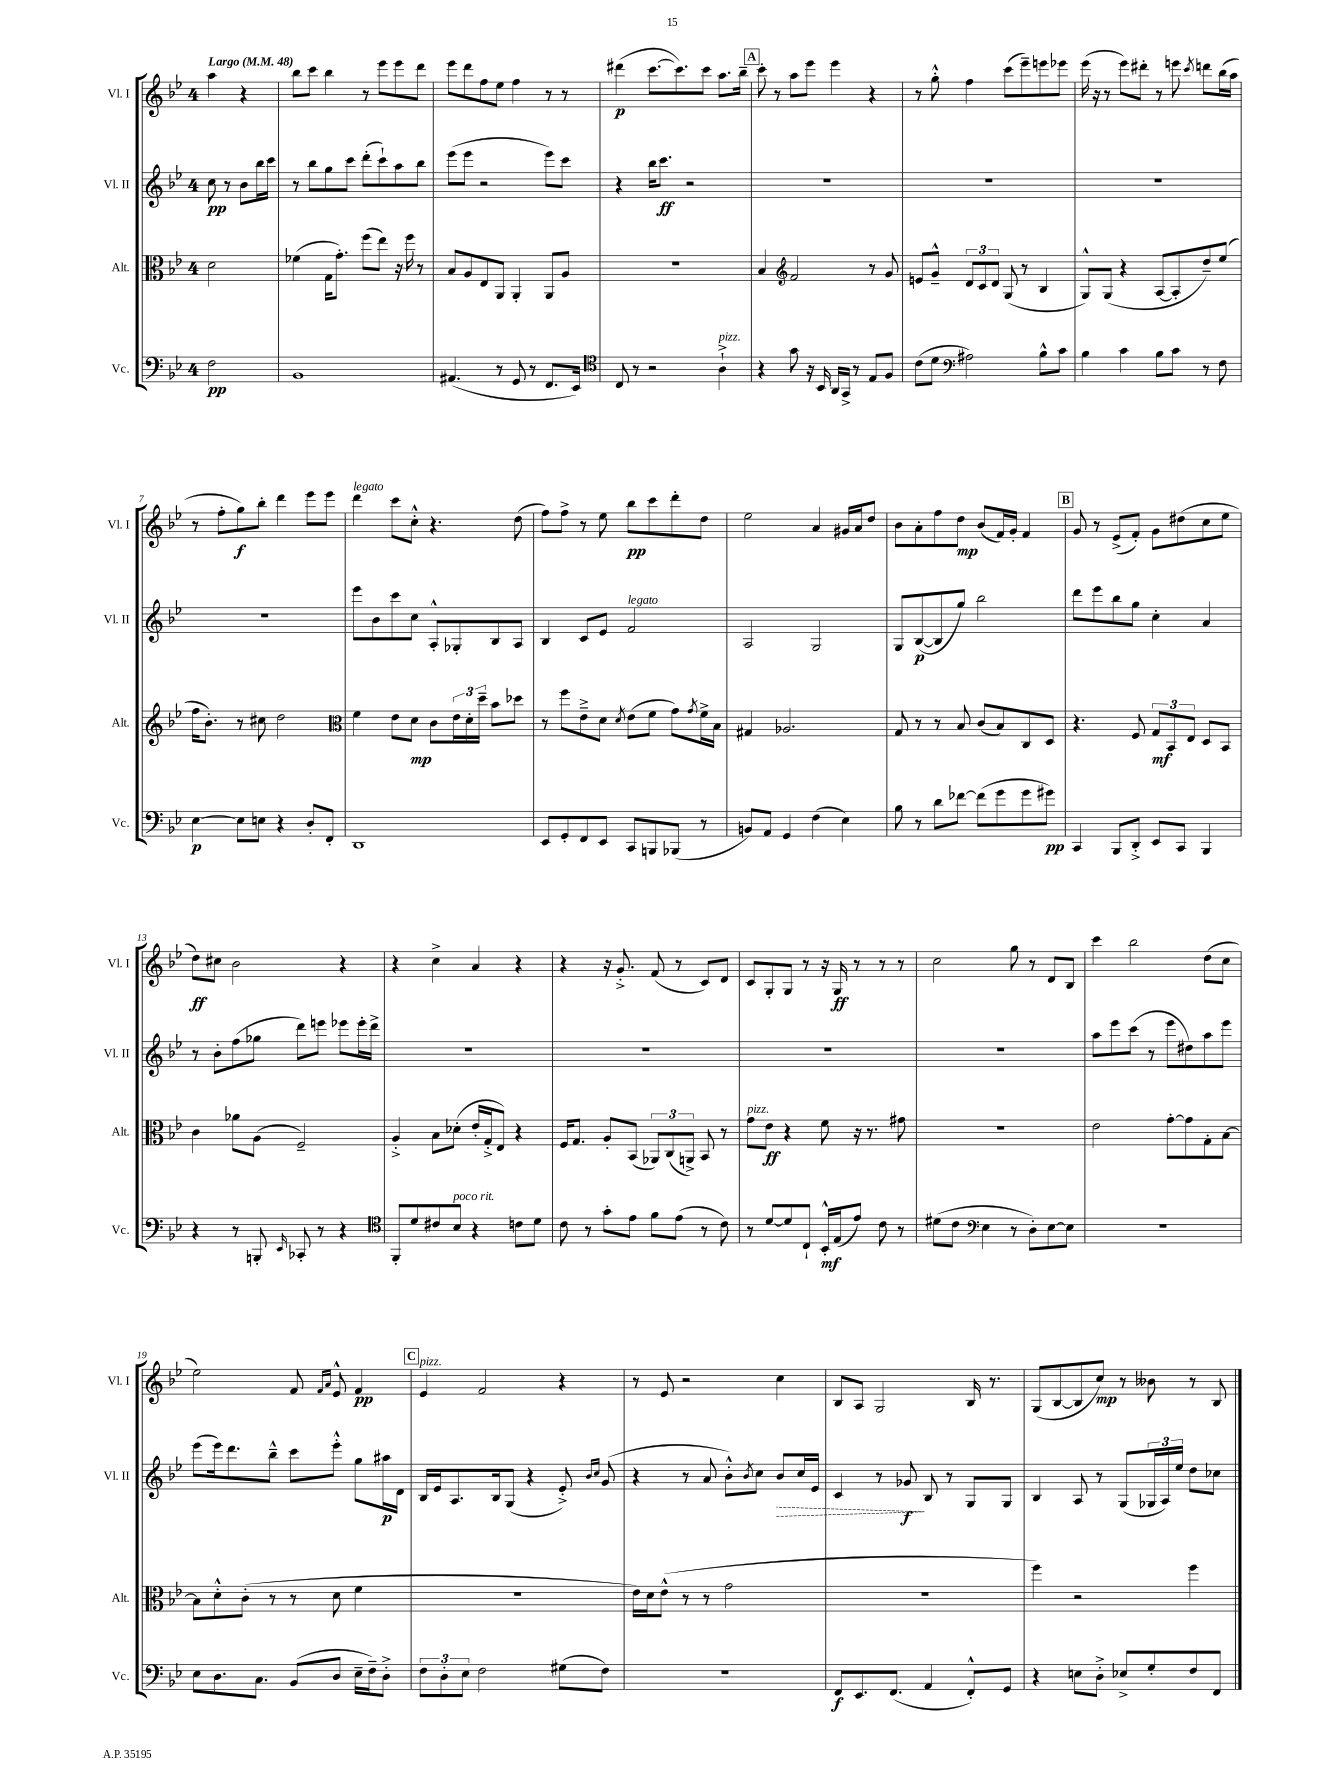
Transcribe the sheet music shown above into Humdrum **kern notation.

**kern	**dynam	**kern	**dynam	**kern	**dynam	**kern	**dynam
*part4	*part4	*part3	*part3	*part2	*part2	*part1	*part1
*staff4	*staff4	*staff3	*staff3	*staff2	*staff2	*staff1	*staff1
*I"Vc.	*	*I"Alt.	*	*I"Vl. II	*	*I"Vl. I	*
*I'Vc.	*	*I'Alt.	*	*I'Vl. II	*	*I'Vl. I	*
*clefF4	*	*clefC3	*	*clefG2	*	*clefG2	*
*k[b-e-]	*	*k[b-e-]	*	*k[b-e-]	*	*k[b-e-]	*
*M4/4	*	*M4/4	*	*M4/4	*	*M4/4	*
*MM48	*	*MM48	*	*MM48	*	*MM48	*
=	=	=	=	=	=	=	=
!	!	!	!	!	!	!LO:TX:a:B:t=Largo	!
2F\	pp	2d\	.	8cc\	pp	4aa\	.
.	.	.	.	8r	.	.	.
.	.	.	.	8b-\L	.	4r	.
.	.	.	.	16bb-\L	.	.	.
.	.	.	.	16ccc\JJ	.	.	.
=1	=1	=1	=1	=1	=1	=1	=1
1BB-	.	(4f-X\	.	8r	.	8bb-\L	.
.	.	.	.	8bb-\L	.	8ccc\J	.
.	.	16G\KL	.	8gg\	.	4bb-\	.
.	.	8.g'\J)	.	.	.	.	.
.	.	.	.	8ccc\J	.	.	.
.	.	(8ff\L	.	(8ddd'\L	.	8r	.
.	.	8ee-\J)	.	8ccc`\)	.	8eee-\L	.
.	.	16r	.	8aa\	.	8eee-\	.
.	.	16ff\	.	.	.	.	.
.	.	8r	.	8bb-\J	.	8ddd\J	.
=2	=2	=2	=2	=2	=2	=2	=2
(4.AA#X/	.	8B-/L	.	(8eee-\L	.	8eee-\L	.
.	.	8A/	.	8eee-\J	.	8ddd\	.
.	.	8E-/	.	2r	.	8ff\	.
8r	.	8AA/J	.	.	.	8ee-\J	.
8GG/	.	4AA'/	.	.	.	4ff\	.
8r	.	.	.	.	.	.	.
8.FF/L	.	8AA/L	.	8eee-\L)	.	8r	.
.	.	8A/J	.	8ccc\J	.	8r	.
16EE-/Jk)	.	.	.	.	.	.	.
=3	=3	=3	=3	=3	=3	=3	=3
*clefC4	*	*	*	*	*	*	*
8C/	.	1r	.	4r	.	(4ddd#X\	p
8r	.	.	.	.	.	.	.
2r	.	.	.	16bb-\KL	.	[8.ccc\L	.
.	.	.	.	8.ccc\J	ff	.	.
.	.	.	.	.	.	8.ccc\])	.
.	.	.	.	2r	.	.	.
.	.	.	.	.	.	8ccc\J	.
!LO:TX:a:i:t=pizz.	!	!	!	!	!	!	!
4A`^\	.	.	.	.	.	8.aa\L	.
.	.	.	.	.	.	16bb-~\Jk	.
!!LO:REH:place=s1:t=A
=4	=4	=4	=4	=4	=4	=4	=4
4r	.	4B-/	.	1r	.	8ccc'\	.
.	.	.	.	.	.	8r	.
*	*	*clefG2	*	*	*	*	*
8g\	.	2f/	.	.	.	8aa\L	.
16r	.	.	.	.	.	8eee-\J	.
16BB-/	.	.	.	.	.	.	.
16AA/LL	.	.	.	.	.	4eee-\	.
16GG^/JJ	.	.	.	.	.	.	.
8r	.	.	.	.	.	.	.
8E-/L	.	8r	.	.	.	4r	.
8F/J	.	8g/	.	.	.	.	.
=5	=5	=5	=5	=5	=5	=5	=5
(8c\L	.	8en/L	.	1r	.	8r	.
8d\J	.	8g~^^/J	.	.	.	8gg'^^\	.
*clefF4	*	*	*	*	*	*	*
2A#X\)	.	12d/L	.	.	.	4ff\	.
.	.	12c/	.	.	.	.	.
.	.	12d/J	.	.	.	.	.
.	.	(8G/	.	.	.	(8ccc\L	.
.	.	8r	.	.	.	8eee-~\)	.
8B-^^\L	.	4B-/	.	.	.	8eeen\	.
8c\J	.	.	.	.	.	8eee-X\J	.
=6	=6	=6	=6	=6	=6	=6	=6
4B-\	.	8G^^/L)	.	1r	.	(16eee-\	.
.	.	.	.	.	.	16r	.
.	.	(8G/J	.	.	.	8r	.
4c\	.	4r	.	.	.	8eee-\L)	.
.	.	.	.	.	.	8ddd#X'\J	.
8B-\L	.	[8A/L	.	.	.	8r	.
8c\J	.	8A'/]	.	.	.	8eeen\	.
.	.	.	.	.	.	8qccc/	.
8r	.	8dd~/)	.	.	.	8dddn\L	.
8F\	.	(8ee-/J	.	.	.	(16bb-\L	.
.	.	.	.	.	.	16aa\JJ	.
!!LO:LB:g=z
=7	=7	=7	=7	=7	=7	=7	=7
[4E-\	p	16ff\KL	.	1r	.	8r	.
.	.	8.b-'\J)	.	.	.	.	.
.	.	.	.	.	.	8ff'\L	.
8E-\L]	.	8r	.	.	.	8gg\)	f
8En\J	.	8cc#X\	.	.	.	8bb-'\J	.
4r	.	2dd\	.	.	.	4ddd\	.
8D'/L	.	.	.	.	.	8eee-\L	.
8FF'/J	.	.	.	.	.	8eee-\J	.
=8	=8	=8	=8	=8	=8	=8	=8
*	*	*clefC3	*	*	*	*	*
!	!	!	!	!	!	!LO:TX:a:i:t=legato	!
1DD	.	4f\	.	8eee-\L	.	4ddd\	.
.	.	.	.	8b-\	.	.	.
.	.	8e-\L	.	8ccc\	.	8ccc\L	.
.	.	8d\J	mp	8cc\J	.	8cc'^^\J	.
.	.	8c\L	.	8A'^^/L	.	4.r	.
.	.	24e-\L	.	8G-X'/	.	.	.
.	.	24d'\	.	.	.	.	.
.	.	24dd~\JJ	.	.	.	.	.
.	.	8b-\L	.	8B-/	.	.	.
.	.	8dd-X\J	.	8A/J	.	(8dd\	.
=9	=9	=9	=9	=9	=9	=9	=9
8EE-/L	.	8r	.	4B-/	.	8ff\L)	.
8GG'/	.	8ff\L	.	.	.	8ff^\J	.
8FF/	.	8e-~^\	.	8c/L	.	8r	.
8EE-/J	.	8d\J	.	8e-/J	.	8ee-\	.
.	.	8qd/	.	.	.	.	.
!	!	!	!	!LO:TX:a:i:t=legato	!	!	!
8CC/L	.	(8e-\L	.	2f/	.	8bb-\L	pp
8BBBn/	.	8f\J	.	.	.	8ccc\	.
(8BBB-X/J	.	8g\L)	.	.	.	8ddd'\	.
.	.	8qg/	.	.	.	.	.
8r	.	16f^\L	.	.	.	8dd\J	.
.	.	16B-\JJ	.	.	.	.	.
=10	=10	=10	=10	=10	=10	=10	=10
8BBn/L)	.	4G#X/	.	2A/	.	2ee-\	.
8AA/J	.	.	.	.	.	.	.
4GG/	.	2.A-X/	.	.	.	.	.
(4F\	.	.	.	2G/	.	4a/	.
4E-\)	.	.	.	.	.	16g#X/LL	.
.	.	.	.	.	.	16a/J	.
.	.	.	.	.	.	8dd/J	.
=11	=11	=11	=11	=11	=11	=11	=11
8B-\	.	8G/	.	8G/L	.	8b-\L	.
8r	.	8r	.	([8B-/	p	8a'\	.
8d\L	.	8r	.	8B-/]	.	8ff\	.
[8f-X\J	.	8B-/	.	8gg/J)	.	8dd\J	mp
(8f-\L]	.	(8c/L	.	2bb-\	.	(8b-/L	.
8g\	.	8B-/)	.	.	.	16f/L)	.
.	.	.	.	.	.	16g'/JJ	.
8g\	.	8C/	.	.	.	4f/	.
8g#X\J)	pp	8D/J	.	.	.	.	.
!!LO:REH:place=s1:t=B
=12	=12	=12	=12	=12	=12	=12	=12
4CC/	.	4.r	.	8ddd\L	.	8g/	.
.	.	.	.	8eee-\	.	8r	.
8BBB-/L	.	.	.	8bb-\	.	(8e-^/L	.
8DD'^/J	.	8F/	.	8gg\J	.	8f'/J)	.
8EE-/L	.	12G/L	mf	4cc'\	.	8g\L	.
.	.	12BB-/	.	.	.	.	.
8CC/J	.	.	.	.	.	(8dd#X\	.
.	.	12E-/J	.	.	.	.	.
4BBB-/	.	8D/L	.	4a/	.	8cc\	.
.	.	8BB-/J	.	.	.	8ee-\J	.
!!LO:LB:g=z
=13	=13	=13	=13	=13	=13	=13	=13
4r	.	4c\	.	8r	.	8dd\L)	ff
.	.	.	.	8b-'\L	.	8cc#X\J	.
8r	.	8a-X\L	.	(8ff\	.	2b-\	.
8BBBn'/	.	(8A\J	.	8gg-X\J	.	.	.
16qqEE-/	.	.	.	.	.	.	.
8CC-X'/	.	2F~/)	.	8ddd\L)	.	.	.
8r	.	.	.	8eeen\J	.	.	.
4r	.	.	.	8eee-X\L	.	4r	.
.	.	.	.	16eee-'\L	.	.	.
.	.	.	.	16ddd^\JJ	.	.	.
=14	=14	=14	=14	=14	=14	=14	=14
*clefC4	*	*	*	*	*	*	*
8FF'/L	.	4A'^/	.	1r	.	4r	.
8d/	.	.	.	.	.	.	.
8c#X/	.	8B-\L	.	.	.	4cc^\	.
!LO:TX:a:i:t=poco rit.	!	!	!	!	!	!	!
8B-/J	.	(8d-X'\J	.	.	.	.	.
4r	.	16e-'/LL	.	.	.	4a/	.
.	.	16G'^/J	.	.	.	.	.
.	.	8E-/J)	.	.	.	.	.
8cn\L	.	4r	.	.	.	4r	.
8d\J	.	.	.	.	.	.	.
=15	=15	=15	=15	=15	=15	=15	=15
8c\	.	16F/KL	.	1r	.	4r	.
.	.	8.G/J	.	.	.	.	.
8r	.	.	.	.	.	.	.
8g'\L	.	8A'/L	.	.	.	16r	.
.	.	.	.	.	.	8.g'^/	.
8e-\J	.	(8BB-/J	.	.	.	.	.
8f\L	.	12AA-X/L)	.	.	.	(8f/	.
.	.	(12C/	.	.	.	.	.
(8e-\J	.	.	.	.	.	8r	.
.	.	12AAn^/J)	.	.	.	.	.
8r	.	8BB-/	.	.	.	8c/L)	.
8c\)	.	8r	.	.	.	8d/J	.
=16	=16	=16	=16	=16	=16	=16	=16
!	!	!LO:TX:a:i:t=pizz.	!	!	!	!	!
8r	.	8g\L	.	1r	.	8c/L	.
[8d/L	.	8e-\J	ff	.	.	8G'/	.
8d/]	.	4r	.	.	.	8G/J	.
8C`/J	.	.	.	.	.	8r	.
16BB-'^^/LL	mf	8f\	.	.	.	16r	.
(16E-/J	.	.	.	.	.	16G/	ff
8e-/J)	.	16r	.	.	.	8r	.
.	.	8.r	.	.	.	.	.
8c\	.	.	.	.	.	8r	.
8r	.	8g#X\	.	.	.	8r	.
=17	=17	=17	=17	=17	=17	=17	=17
(8d#X\L	.	1r	.	1r	.	2cc\	.
8c\J	.	.	.	.	.	.	.
*clefF4	*	*	*	*	*	*	*
4E-\	.	.	.	.	.	.	.
8r	.	.	.	.	.	8gg\	.
8D'\L)	.	.	.	.	.	8r	.
[8E-\	.	.	.	.	.	8d/L	.
8E-\J]	.	.	.	.	.	8B-/J	.
=18	=18	=18	=18	=18	=18	=18	=18
1r	.	2e-\	.	8aa\L	.	4ccc\	.
.	.	.	.	8eee-\	.	.	.
.	.	.	.	(8ccc\J	.	2bb-\	.
.	.	.	.	8r	.	.	.
.	.	[8g'\L	.	8eee-\L	.	.	.
.	.	8g\]	.	8dd#X\)	.	.	.
.	.	8G'\	.	8aa\	.	(8dd\L	.
.	.	[8B-\J	.	8eee-\J	.	8cc\J	.
!!LO:LB:g=z
=19	=19	=19	=19	=19	=19	=19	=19
8E-\L	.	8B-\L]	.	(8eee-\L	.	2ee-\)	.
8.D\	.	8d'^^\	.	16eee-\k)	.	.	.
.	.	.	.	8.ddd\	.	.	.
.	.	(8c'\J	.	.	.	.	.
8.C\J	.	.	.	.	.	.	.
.	.	8r	.	8bb-~^^\J	.	.	.
(8BB-/L	.	8r	.	8ccc\L	.	8f/	.
.	.	.	.	.	.	16qqf/LL	.
.	.	.	.	.	.	16qqa/JJ	.
8D/J	.	8d\	.	8eee-'^^\J	.	8e-^^/	.
16E-~\LL	.	4f\	.	8gg\L	.	4f/	pp
16F~\J)	.	.	.	.	.	.	.
8D'^\J	.	.	.	16aa#X\L	p	.	.
.	.	.	.	16d\JJ	.	.	.
!!LO:REH:place=s1:t=C
=20	=20	=20	=20	=20	=20	=20	=20
!	!	!	!	!	!	!LO:TX:a:i:t=pizz.	!
12F\L	.	1r	.	16B-/LL	.	4e-/	.
.	.	.	.	16e-/J	.	.	.
12D'\	.	.	.	.	.	.	.
.	.	.	.	8.A/	.	.	.
12E-\J	.	.	.	.	.	.	.
2F\	.	.	.	.	.	2f/	.
.	.	.	.	16B-/k	.	.	.
.	.	.	.	(8G/J	.	.	.
.	.	.	.	4r	.	.	.
(8G#X\L	.	.	.	8e-'^/)	.	4r	.
.	.	.	.	16qqb-/LL	.	.	.
.	.	.	.	16qqcc/JJ	.	.	.
8F\J)	.	.	.	(8g/	.	.	.
=21	=21	=21	=21	=21	=21	=21	=21
1r	.	16e-\LL)	.	4r	.	8r	.
.	.	16d\J	.	.	.	.	.
.	.	(8e-^^\J	.	.	.	8e-/	.
.	.	8r	.	8r	.	2r	.
.	.	8r	.	8a/	.	.	.
.	.	2g\	.	8b-'^^\L)	.	.	.
.	.	.	.	8qb-/	.	.	.
.	.	.	.	8cc\J	.	.	.
!	!	!	!	!	!LO:HP:b	!	!
.	.	.	.	8b-/L	>	4cc\	.
.	.	.	.	16cc/L	.	.	.
.	.	.	.	16e-/JJ	.	.	.
=22	=22	=22	=22	=22	=22	=22	=22
8FF/L	f	1r	.	4c/	.	8B-/L	.
8.EE-/	.	.	.	.	.	8A/J	.
.	.	.	.	8r	.	2G/	.
(8.FF/J	.	.	.	.	.	.	.
.	.	.	.	8g-X/	f	.	.
4AA/	.	.	.	8B-/	]	.	.
.	.	.	.	8r	.	.	.
8FF'^^/L)	.	.	.	8G/L	.	16B-/	.
.	.	.	.	.	.	8.r	.
8GG/J	.	.	.	8G/J	.	.	.
=23	=23	=23	=23	=23	=23	=23	=23
4r	.	4ff\)	.	4B-/	.	(8G/L	.
.	.	.	.	.	.	[8B-/	.
8En\L	.	2r	.	8A/	.	8B-/]	.
8D'^\J	.	.	.	8r	.	8cc/J)	mp
8E-X^/L	.	.	.	(8G/L	.	8r	.
8G'/	.	.	.	24G-X/L	.	8b--X\	.
.	.	.	.	24A/)	.	.	.
.	.	.	.	24ee-/JJ	.	.	.
8F/	.	4ff\	.	8dd\L	.	8r	.
8FF/J	.	.	.	8cc-X\J	.	8B-/	.
==	==	==	==	==	==	==	==
*-	*-	*-	*-	*-	*-	*-	*-
